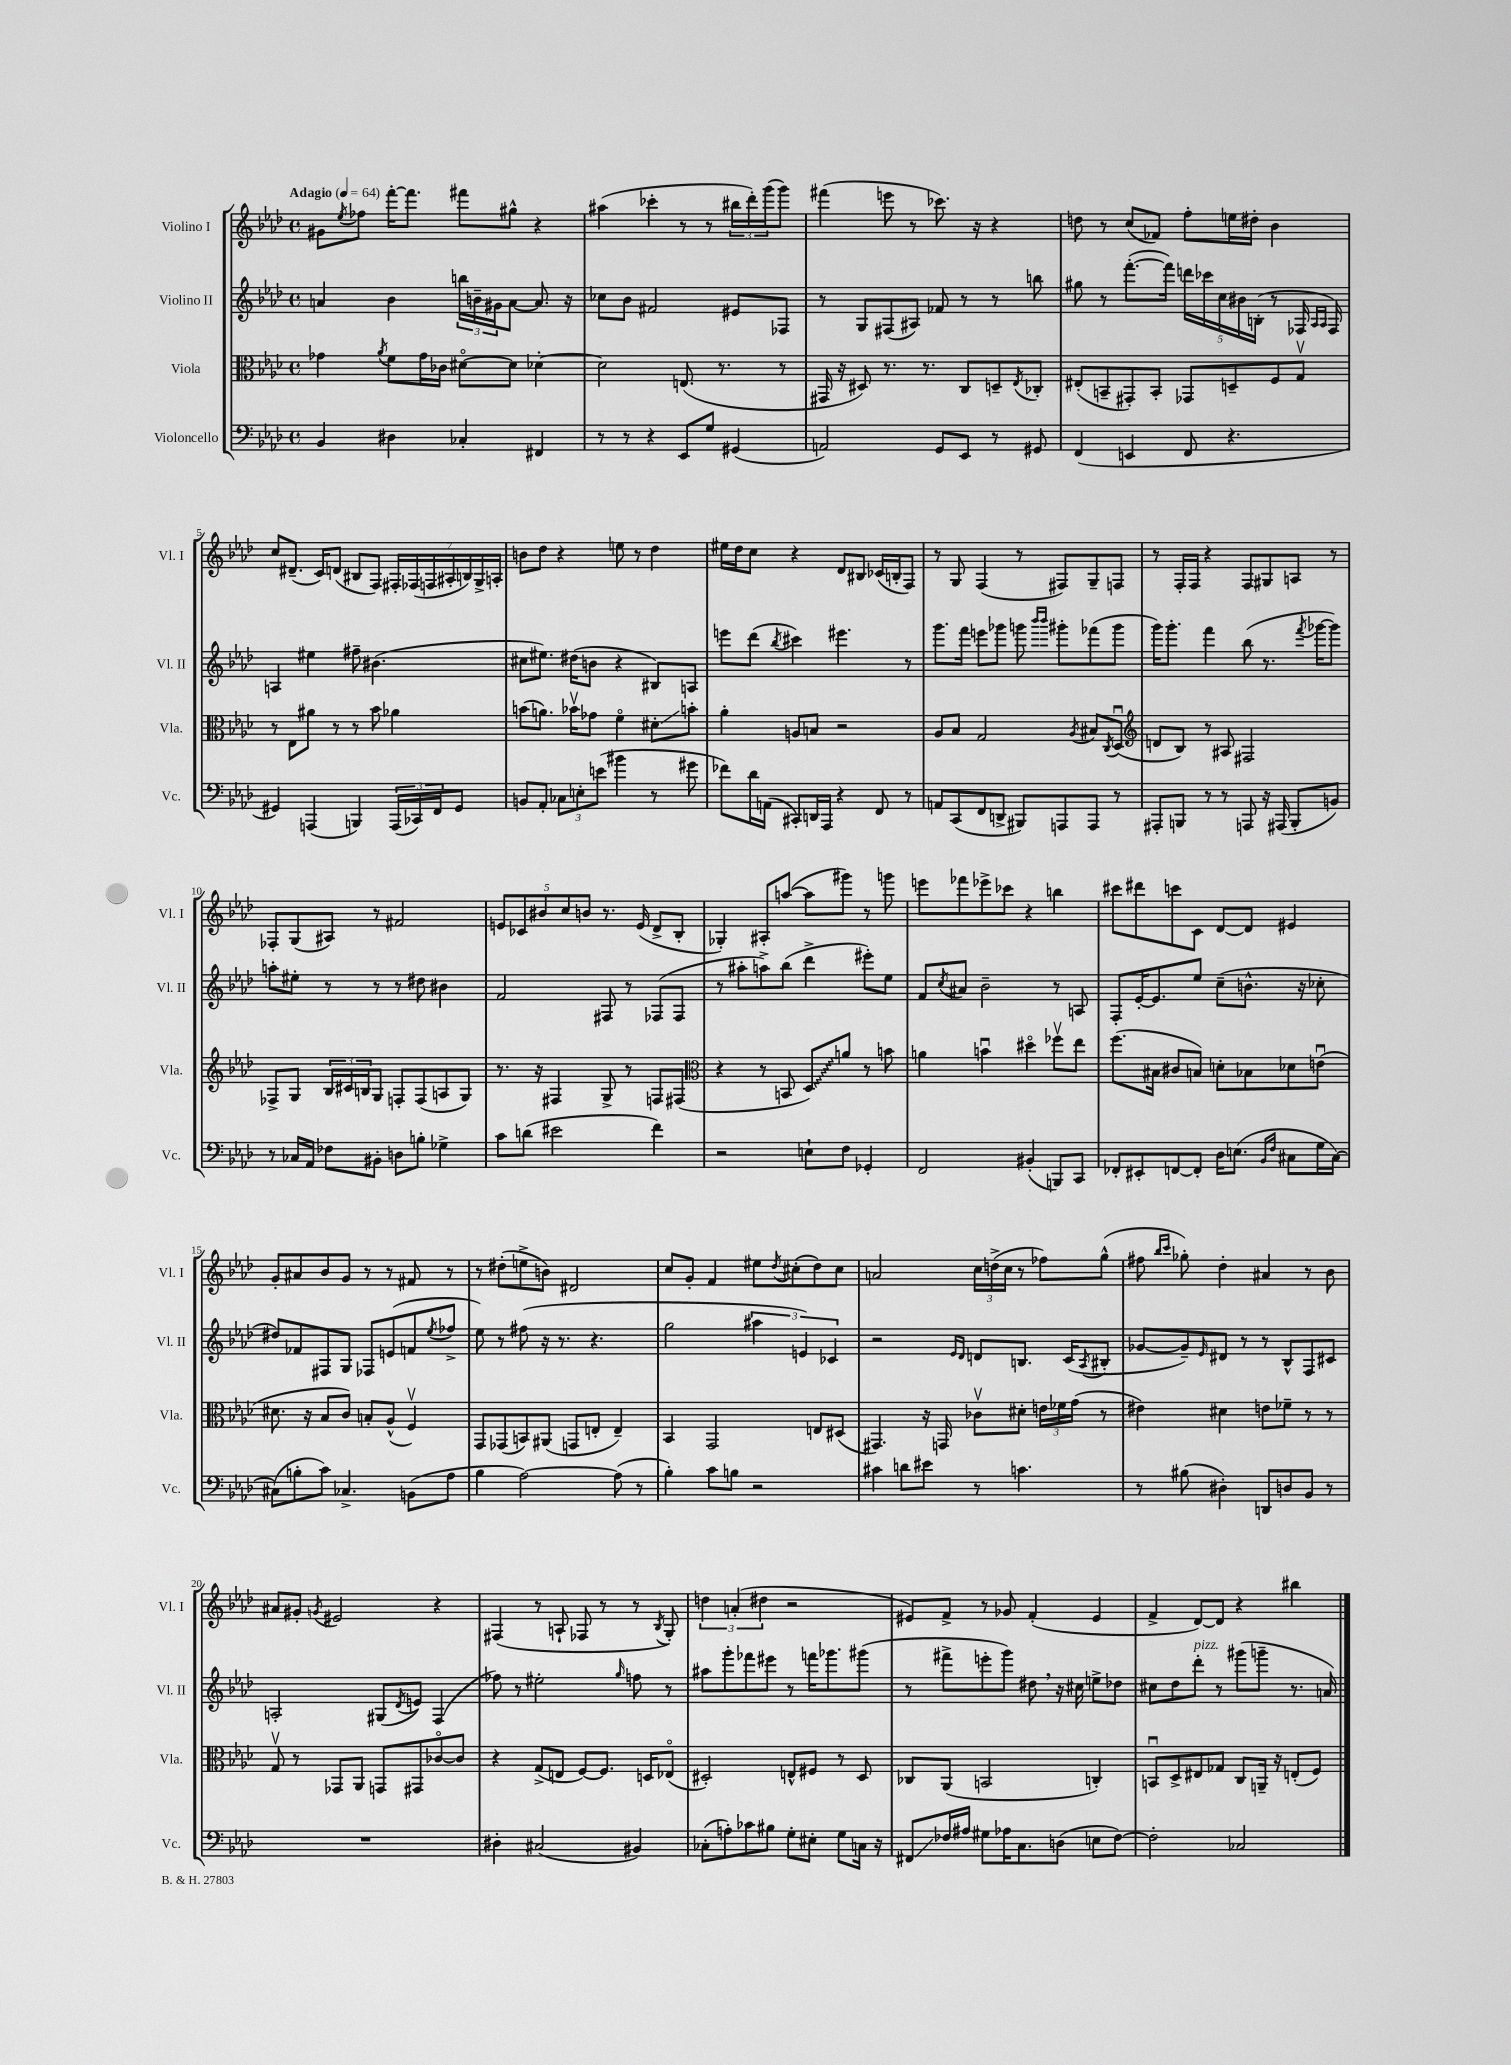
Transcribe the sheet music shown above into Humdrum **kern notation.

**kern	**kern	**kern	**kern
*staff4	*staff3	*staff2	*staff1
*clefF4	*clefC3	*clefG2	*clefG2
*k[b-e-a-d-]	*k[b-e-a-d-]	*k[b-e-a-d-]	*k[b-e-a-d-]
*M4/4	*M4/4	*M4/4	*M4/4
*met(c)	*met(c)	*met(c)	*met(c)
*MM64	*MM64	*MM64	*MM64
4BB-/	4g-\	4a/	8g#\L
.	.	.	8qee-/
.	.	.	8ff-\J
.	8qa-/	.	.
4D#\	8f\L	4b-\	[16fff'\LK
.	.	.	8.fff\]J
.	16g-\L	.	.
.	16c-\JJ	.	.
4C-'/	[8d#o\L	24bb\LL	8fff#\L
.	.	24b~\	.
.	.	24g#\J	.
.	8d#\]J	[8a\J	8gg#^^\J
4FF#/	[4d-'\	8.a/]	4r
.	.	16r	.
=	=	=	=
8r	2d-\]	8cc-\L	(4aa#\
8r	.	8b-\J	.
4r	.	2f#/	4ccc-'\
8EE-/L	(8.E/	.	8r
8G/J	.	.	8r
.	8.r	.	.
(4GG#/	.	8e#/L	24bb#\LL
.	.	.	24ddd-'\)
.	.	.	(24ggg\J
.	8r	8F-/J	8ggg\J)
=	=	=	=
2AA/)	16GG#/	8r	(4fff#\
.	16r	.	.
.	8D#/)	8G/L	.
.	8.r	(8F#/	8eee\
.	.	8A#/J)	8r
.	8.r	.	.
8GG/L	.	8f-/	8.ccc-\)
8EE-/J	8C/L	8r	.
.	.	.	16r
8r	8D~/	8r	4r
.	8qE-/	.	.
8GG#/	8C-'/J	8bb\	.
=	=	=	=
(4FF/	(8E#'/L	8gg#\	8dd\
.	8BB~/	8r	8r
4EE/	8GG#'/)	([8.fff'\L	(8cc/L
.	8BB'/J	.	8f-/J)
.	.	16fff\]Jk)	.
8FF/	8GG-/L	20ddd\LL	8ff'\L
.	.	20ccc-\	.
.	.	20cc\	.
4.r	8D~/	.	16ee\L
.	.	20b#\	.
.	.	.	16dd#'\JJ
.	.	(20B'\JJ	.
.	8F/	8r	4b-\
.	8Gv/J	16F-/	.
.	.	16qqA-/LL	.
.	.	16qqA-/JJ	.
.	.	16F-/)	.
=	=	=	=
4GG#/)	8r	4A/	8cc/L
.	8E-\L	.	(8.d#~/J
(4AAA/	8a#\J	4ee#\	.
.	.	.	16c/LK)
.	8r	.	(8d/J
4BBB/)	8r	8ff#~\	8B#/L
.	8b-\	(4.b#\	8F/J)
(24AAA/LL	4a-\	.	28F#'/LL
.	.	.	(28F-/
24CC-/)	.	.	.
.	.	.	28F/
24FF/J	.	.	.
.	.	.	28A#'/
8GG#/J	.	.	.
.	.	.	28B/)
.	.	.	28G^/
.	.	.	28A'/JJ
=	=	=	=
8BB/L	(8b\L	8cc#\L	8b\L
8AA-'/J	8.a\J)	8.ee#\J)	8dd-\J
12C-\L	.	.	4r
.	16b-v\LK	(16dd#\LK	.
12E'\	.	.	.
.	8g-\J	8b\J	.
(12e\J	.	.	.
4b#\	4fo\	4r	8ee\
.	.	.	8r
8r	8d#'\L	8B#/L)	4dd-\
8g#\	8b'\J	8A/J	.
=	=	=	=
8f-\L)	4a-'\	8eee\L	16ee#\LL
.	.	.	16dd-\J
16d-\L	.	(8ddd-\J	8cc\J
(16AA\JJ	.	.	.
.	.	8qbb-/	.
8CC#'/L)	8A/L	4ccc#\)	4r
16DD/L	8B/J	.	.
16AAA-/JJ	.	.	.
4r	2r	4.eee#\	8d-/L
.	.	.	8B#/J
8FF/	.	.	(16c-/LL
.	.	.	16B'/J
8r	.	8r	8F/J)
=	=	=	=
8AA/L	8A-/L	8.ggg\L	8r
(8CC/	8B-/J	.	8G/
.	.	16fff\Jk	.
8FF/	2G/	8eee\L	(4F/
8DD^/J	.	8ggg-\J	.
8BBB#/L)	.	8ggg\	8r
.	.	16qqbbb-/LL	.
.	.	16qqbbb-/JJ	.
8AAA/	.	8ggg#'\L	8F#/L)
.	8qA-/	.	.
8AAA/J	8B#/L	(8fff-\	8G~/
.	8qC/	.	.
8r	(8D-u/J	8ggg#\J	8F/J
=	=	=	=
*	*clefG2	*	*
8AAA#'/L	8d/L	16ggg\LK)	8r
.	.	8.ggg'\J	.
8BBB/J	8B-/J)	.	16F'/LL
.	.	.	16F/JJ
8r	8r	4fff\	4r
8r	8A#/	.	.
8AAA/	2F#/	(8bb-\	8F/L
16r	.	8.r	8G#/
(16AAA#/	.	.	.
8BBB'/L	.	.	8A/J
.	.	8qfff/	.
.	.	[16ggg-\LK	.
8BB/J)	.	8ggg-\]J)	8r
=	=	=	=
8r	8F-^/L	8aa'\L	8F-'/L
16C-/LL	8G/J	8ee#'\J	(8G/
16AA-/JJ	.	.	.
8F-\L	24B-/LL	8r	8A#/J)
.	24c#/	.	.
.	24B/J	.	.
8BB#'\J	8G/J	8r	8r
8D\L	8F'/L	8r	2f#/
8B'\J	(8F/	8dd#\	.
4G-^\	8A/	4b#\	.
.	8G/J)	.	.
=	=	=	=
8c\L	8.r	2f/	10e/L
.	.	.	10c-/
(8d\J	.	.	.
.	16r	.	.
.	.	.	10b#/
2e#\	4F#/	.	.
.	.	.	10cc/
.	.	.	10b/J
.	8G^/	8F#/	8.r
.	8r	8r	.
.	.	.	(16e/
4f\)	8F/L	(8F-/L	8d-^/L
.	(8F#/J	8F-/J	8B-'/J
=	=	=	=
*	*clefC3	*	*
2r	4r	8r	4G-'/)
.	.	8aa#'\L	.
.	8r	8aa^\)	8A#'/L
.	8BB/	(8bb-\J	([8aa/J
8E`\L	8D-/L)	4ddd-^\	8aa\]L
8F\J	8a/J	.	8ggg#\J)
4GG-'/	8r	8eee#'\L)	8r
.	8b\	8ee-\J	8ggg\
=	=	=	=
2FF/	4a\	8f/L	8eee\L
.	.	8qcc/	.
.	.	8a#/J	8fff-\
.	4bu\	2b-~\	8eee-^\
.	.	.	8ccc-\J
(4BB#'/	4dd#o\	.	4r
8BBB/L)	8ff-v\L	8r	4bb\
8CC/J	8ee-\J	8A/	.
=	=	=	=
8FF-'/L	(8.ff\L	8F'/L	8ccc#\L
8EE#'/	.	[16e-'/K	8ddd#\
.	16B#\Jk	8.e-/]	.
[8FF/	8c#/L	.	8ccc\
8FF'/]J	8B/J)	8ee-/J	8c\J
16D-\LK	8d'\L	(8cc~\L	[8d-/L
(8.E\J	.	.	.
.	8B-\	8.b^^\J	8d-/]J
16qqBB-/LL	.	.	.
16qqF/JJ	.	.	.
8C#\L	8d-\	.	4e#/
.	.	16r	.
16G\L	(8eu\J	8cc-'\	.
[16C#\JJ)	.	.	.
=	=	=	=
(8C#\]L	8.d#\	8dd#/L)	8g'/L
8B'\	.	8f-/	8a#/
.	16r	.	.
8c\J)	8B-/L	8F#/	8b-/
4.C-^/	8c/J)	8G/J	8g/J
.	8B'/L	8F-/L	8r
.	(8A-^^/J	(8e/	8r
(8BB\L	4Fv/)	8f/	8f#/
.	.	8qee-/	.
8A-\J	.	8ff-^/J	8r
=	=	=	=
4B-\	8GG/L	8ee-\)	8r
.	(8GG-/	8r	(8dd#'\L
[2A-\)	8BB/)	(8ff#\	8ee^\
.	(8AA#/J	16r	8b\J)
.	.	8.r	.
.	8GG/L	.	2d#/
.	8E'/J	4.r	.
(8A-\]	4E~/)	.	.
8r	.	.	.
=	=	=	=
4B-'\)	4BB-/	2gg\	8cc/L
.	.	.	8g'/J
8c\L	2GG/	.	4f/
8B\J	.	.	.
2r	.	6aa#\	8ee#\L
.	.	.	8qdd-/
.	.	.	(8cc#'\
.	.	6e/)	.
.	8E/L	.	8dd-\)
.	.	6c-/	.
.	(8D#/J	.	8cc#\J
=	=	=	=
4c#\	4.GG#/)	2r	2a/
8d\L	.	.	.
8e#\J	16r	.	.
.	16GG/	.	.
.	.	16qqe-/LL	.
.	.	16qqd-/JJ	.
8r	8c-v\L	8d/L	24cc\LL
.	.	.	(24dd^\
.	.	.	24cc\JJ
4.c\	8d#'\J	8.B/J	8r
.	24e\LL	.	8ff-\L)
.	24f-\	.	.
.	.	(16c/LK	.
.	(24g\JJ	.	.
.	.	8qA-/	.
.	8r	8B#'/J	(8gg^^\J
=	=	=	=
8r	4e#\)	[8g-/L	8ff#\
.	.	.	16qqbb-/LL
.	.	.	16qqccc/JJ
(8B#\	.	8g-~/])	8gg-'\)
.	.	16qqe-/	.
4D#'\)	4d#\	8d#/J	4dd-'\
.	.	8r	.
8DD/L	8e\L	8r	4a#/
8D/	8f-~\J	8B-^^/L	.
8BB-/J	8r	8F/	8r
8r	8r	8c#/J	8b-\
=	=	=	=
1r	8Gv/	2A'/	8a#/L
.	8r	.	8g#'/J
.	.	.	8qg/
.	8GG-/L	.	2e#/
.	8AA-/J	.	.
.	8GG/L	(8G#/L	.
.	.	8qd-/	.
.	8GG#/	8e/J)	.
.	[8c-o/	(4F/	4r
.	8c-/]J	.	.
=	=	=	=
4D#'\	4r	8ff-\)	(4F#/
.	.	8r	.
(2C#/	(8G^/L	2ee#'\	8r
.	8E/J	.	8A`/
.	[8F/L)	.	8F-/
.	8.F/]J	.	8r
.	.	16qqgg/	.
4BB#/)	.	8ff\	8r
.	16D/LK	.	.
.	.	.	8qB-/
.	(8E-o/J	8r	8G'/)
=	=	=	=
(8C-'\L	2D#'/)	8aa#\L	6dd\
8A'\)	.	8ggg'\	.
.	.	.	(6a'/
8c-\	.	8fff-\	.
.	.	.	6dd#\
8B#\J	.	8eee#\J	.
8G'\L	8E^^/L	8r	2r
8E#'\J	8F#/J	16fff\LK	.
.	.	8.ggg-\	.
8G\L	8r	.	.
16C\Jk	8D#/	(8ggg#\J	.
16r	.	.	.
=	=	=	=
8FF#/L	8C-/L	8r	8e#/L)
16F-/L	(8AA-/J	8fff#^\L	8f^/J
16A#/JJ	.	.	.
8G#\L	2BB/	8eee'\	8r
16A-\K	.	8ggg\J)	8g-/
8.C\	.	.	.
.	.	8dd#\	(4f'/
(8D\J	.	16r	.
.	.	16cc#\	.
8E\L	4C'/)	8ee^\L	4e#/
[8F-\J)	.	8dd-\J	.
=	=	=	=
2F-'\]	8BBu/L	8cc#\L	4f^/
.	8D-^/	8dd-\	.
.	8E#/	8ddd-'\J	[8d-/L)
.	8G-/J	8r	8d-/]J
2C-/	8C/L	(8ggg#\L	4r
.	16AA~/Jk	8ggg~\J	.
.	16r	.	.
.	(8E'/L	8.r	4bb#\
.	8F/J)	.	.
.	.	16a/)	.
==	==	==	==
*-	*-	*-	*-
